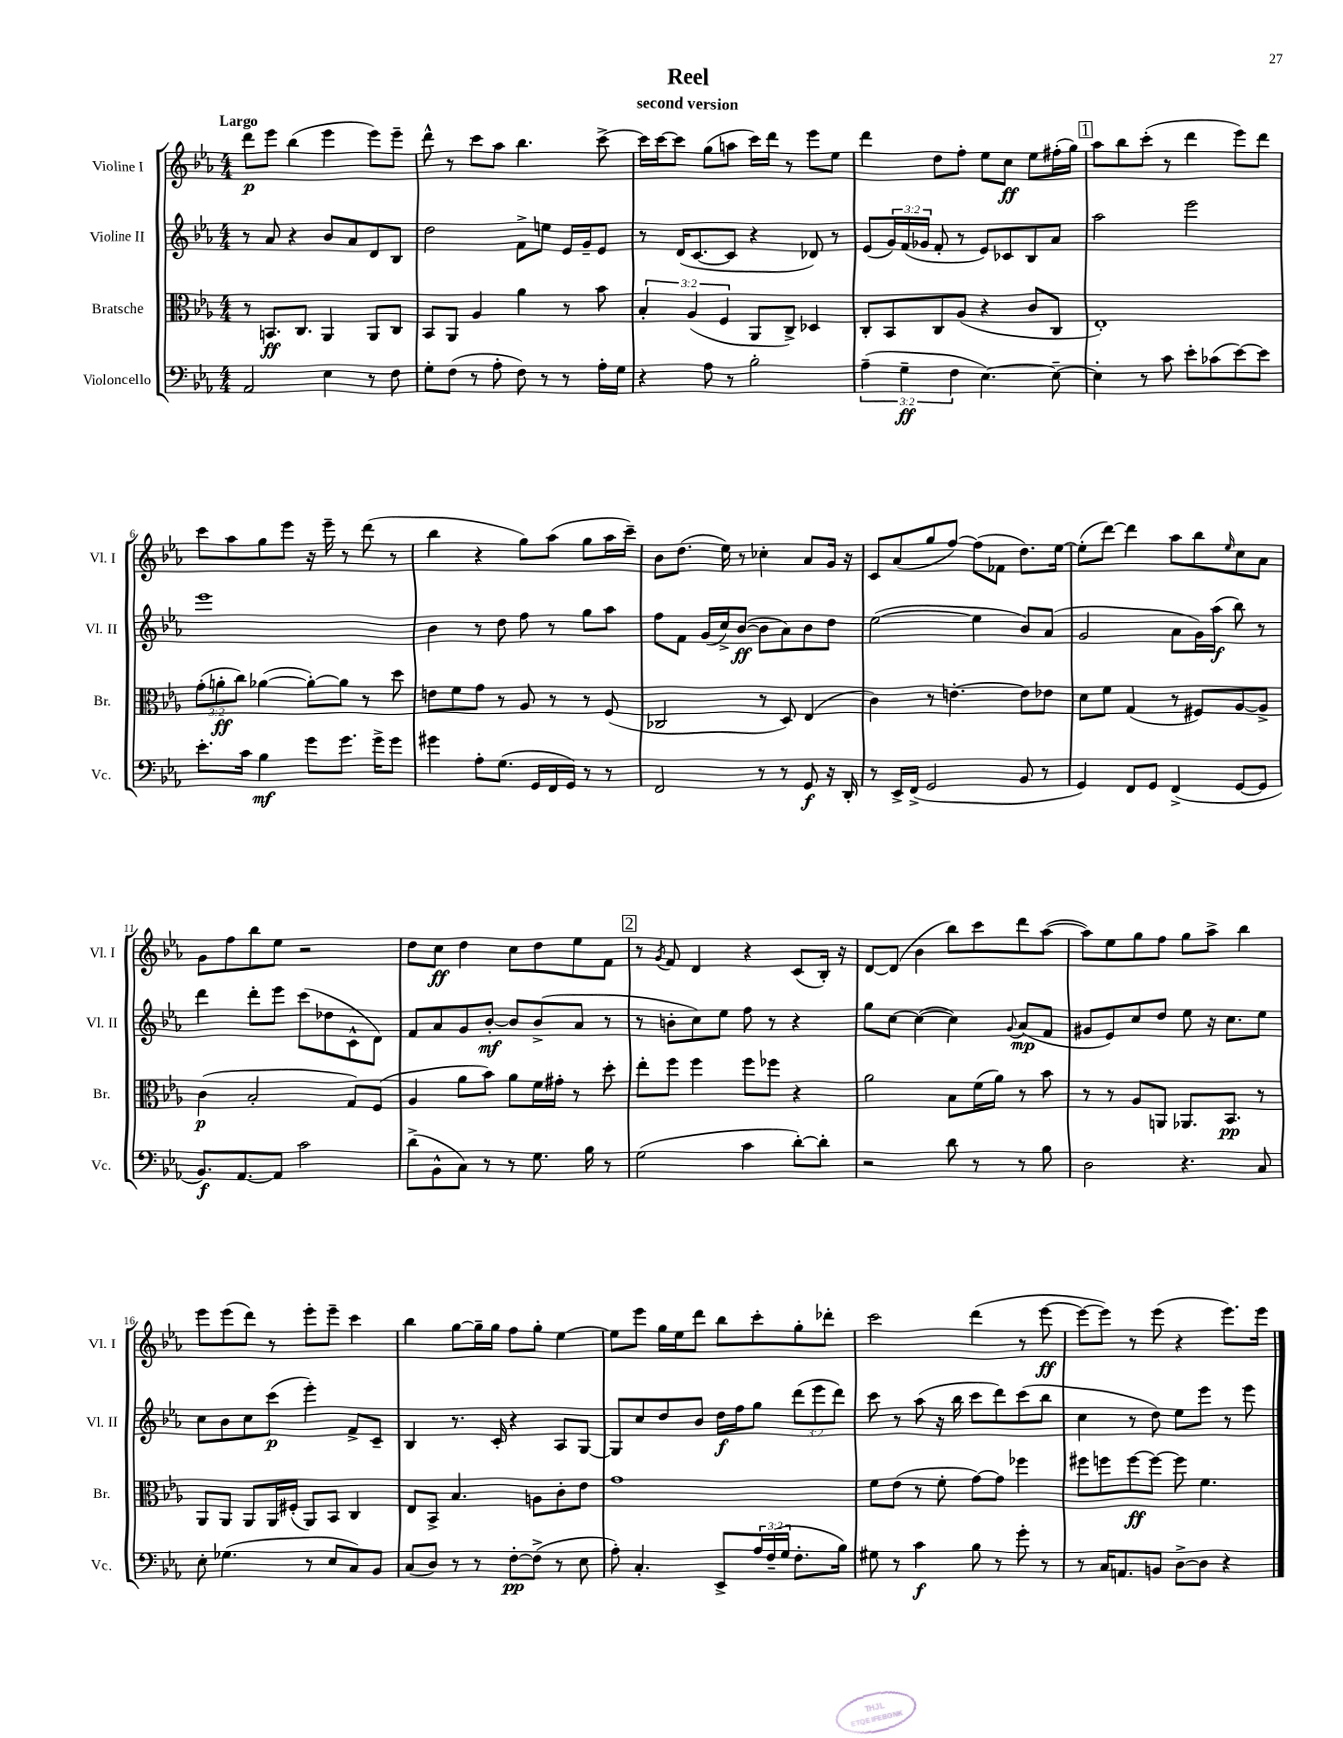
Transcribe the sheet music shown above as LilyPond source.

\header { title = "Reel" subtitle = "second version" }
<<
\new StaffGroup <<
\new Staff = "s0" \with { instrumentName = "Violine I" shortInstrumentName = "Vl. I" } {
    \clef treble \key ees \major \numericTimeSignature \time 4/4 \tempo "Largo"
    d'''8\p ees'''8 bes''4( ees'''4 ees'''8) ees'''8-- |
    d'''8-^ r8 c'''8 aes''8 bes''4. c'''8~-> |
    c'''16 c'''16~ c'''8 g''8( a''8 c'''16) d'''16 r8 ees'''8 ees''8 |
    d'''4 d''8 f''8-. ees''8 c''8\ff ees''8 fis''16-.( g''16) |
    \mark \markup { \box "1" } aes''8 bes''8 c'''8-.( r8 d'''4 ees'''8) d'''8 |
    c'''8 aes''8 g''8 ees'''8 r16 ees'''16-- r8 d'''8( r8 |
    bes''4 r4 g''8) aes''8( g''8 aes''16 c'''16--) |
    bes'8 d''8.( ees''16) r8 ces''4-. aes'8 g'16 r16 |
    c'8 aes'8( g''8 f''8~) f''8( fes'8 d''8.) ees''16~ |
    ees''8-.( d'''8~) d'''4 aes''8 bes''8 \grace { ees''16 } c''8 aes'8 |
    g'8 f''8 bes''8 ees''8 r2 |
    d''8 c''8\ff d''4 c''8 d''8 ees''8 f'8 |
    \mark \markup { \box "2" } r8 \acciaccatura { g'8 } f'8 d'4 r4 c'8( bes16-.) r16 |
    d'8~ d'8( bes'4 bes''8) c'''8 d'''8 aes''8~( |
    aes''8) ees''8 g''8 f''8 g''8 aes''8-> bes''4 |
    ees'''8 ees'''8( d'''8) r8 ees'''8-. ees'''8-- c'''4 |
    bes''4 g''8~ g''16-- g''16 f''8 g''8-. ees''4~ |
    ees''8 ees'''8 g''16 ees''16 d'''8 bes''8 c'''8-. g''8-. des'''8-. |
    c'''2 d'''4( r8 ees'''8~\ff |
    ees'''8~ ees'''8) r8 ees'''8( r4 ees'''8.) ees'''16 \bar "|." |
}
\new Staff = "s1" \with { instrumentName = "Violine II" shortInstrumentName = "Vl. II" } {
    \clef treble \key ees \major \numericTimeSignature \time 4/4 \override Staff.TupletNumber.text = #tuplet-number::calc-fraction-text
    r8 aes'8 r4 bes'8 aes'8 d'8 bes8 |
    d''2 f'8-> e''8 ees'16 g'16-- ees'8 |
    r8 d'16( c'8.~ c'8 r4 des'8) r8 |
    ees'8( \tuplet 3/2 { g'16) f'16( ges'16 } f'8-. r8 ees'8) ces'8 bes8 aes'8 |
    \mark \markup { \box "1" } aes''2 ees'''2 |
    ees'''1 |
    bes'4 r8 d''8 f''8 r8 g''8 aes''8 |
    f''8 f'8 g'16( c''16->) bes'8~\ff( bes'8 aes'8) bes'8 d''8 |
    ees''2~( ees''4 bes'8) aes'8( |
    g'2 aes'8 g'16) aes''16\f( bes''8) r8 |
    d'''4 d'''8-. ees'''8 c'''8( des''8 c'8-^ d'8) |
    f'8 aes'8 g'8 bes'8~-.\mf bes'8 bes'8->( aes'8 r8 |
    \mark \markup { \box "2" } r8 b'8-. c''8) ees''8 f''8 r8 r4 |
    g''8 c''8~ c''4~( c''4) \appoggiatura { g'8 } aes'8\mp( f'8 |
    gis'8 ees'8) c''8 d''8 ees''8 r16 c''8. ees''8 |
    c''8 bes'8 c''8 c'''8\p( ees'''4-.) f'8-> c'8-- |
    bes4 r8. c'16-. r4 aes8 g8~ |
    g8 c''8 d''8 bes'8 d''16\f f''16 g''8 \tuplet 3/2 { d'''8( ees'''8 d'''8) } |
    c'''8 r8 aes''8( r16 bes''16 c'''8 d'''8) c'''8( bes''8 |
    c''4 r8 d''8) ees''8 ees'''8 r8 ees'''8 \bar "|." |
}
\new Staff = "s2" \with { instrumentName = "Bratsche" shortInstrumentName = "Br." } {
    \clef alto \key ees \major \numericTimeSignature \time 4/4 \override Staff.TupletNumber.text = #tuplet-number::calc-fraction-text
    r8 b,8.\ff c8. aes,4 aes,8 c8 |
    bes,8 aes,8 aes4 aes'4 r8 bes'8 |
    \tuplet 3/2 { bes4-. aes4( f4 } aes,8 c8->) des4 |
    c8-. bes,8 c8 aes8( r4 c'8 c8 |
    \mark \markup { \box "1" } ees1-.) |
    \tuplet 3/2 { g'8-.( a'8-.\ff c''8) } aes'4~( aes'8~-.) aes'8 r8 d''8 |
    e'8 f'8 g'8 r8 aes8 r8 r8 f8( |
    ces2 r8 d8) ees4( |
    c'4) r8 e'4.~-. e'8 ees'8 |
    d'8 f'8 g4( r8 fis8) aes8~ aes8-> |
    c'4\p( bes2-. g8) f8( |
    aes4 aes'8 bes'8) aes'8 f'16 gis'16-. r8 d''8-. |
    \mark \markup { \box "2" } ees''8-. f''8 f''4 f''8 fes''8 r4 |
    aes'2 bes8 f'16( aes'16) r8 bes'8 |
    r8 r8 aes8 a,8 aes,8. bes,8.\pp r8 |
    aes,8 aes,8 aes,8 aes,16 fis16-.( aes,8) bes,8 c4 |
    ees8 bes,8-> bes4. a8 c'8-. ees'8 |
    g'1 |
    f'8 ees'8( r8 f'8-. g'8~) g'8 fes''4 |
    fis''8 f''8 f''8~\ff f''8~ f''8 f'4. \bar "|." |
}
\new Staff = "s3" \with { instrumentName = "Violoncello" shortInstrumentName = "Vc." } {
    \clef bass \key ees \major \numericTimeSignature \time 4/4 \override Staff.TupletNumber.text = #tuplet-number::calc-fraction-text
    aes,2 ees4 r8 f8 |
    g8-. f8( r8 aes8-. f8) r8 r8 aes16-. g16 |
    r4 aes8 r8 bes2-. |
    \tuplet 3/2 { aes4--( g4--\ff f4 } ees4.~) ees8~-- |
    \mark \markup { \box "1" } ees4-. r8 c'8 ees'8-. ces'8( ees'8~) ees'8 |
    ees'8.-. c'16 bes4\mf g'8 g'8. g'16-> g'8 |
    gis'4 aes8-. g8.( g,16 f,16 g,16) r8 r8 |
    f,2 r8 r8 g,8\f r16 d,16-. |
    r8 ees,16-> f,16->( g,2 bes,8 r8 |
    g,4) f,8 g,8 f,4->( g,8~ g,8 |
    bes,8.\f) aes,8.~ aes,8 c'2 |
    d'8->( bes,8-^ c8) r8 r8 g8. bes16 r8 |
    \mark \markup { \box "2" } g2( c'4 d'8~-.) d'8-. |
    r2 d'8 r8 r8 bes8 |
    d2 r4. c8 |
    ees8-. ges4.( r8 ees8 c8) bes,8 |
    c8( d8) r8 r8 f8~-.\pp f8->( r8 ees8 |
    aes8-.) c4.-. ees,8-> \tuplet 3/2 { aes16 f16--( g16 } f8.-. bes16) |
    gis8 r8 c'4\f bes8 r8 g'8-. r8 |
    r8 c16 a,8. b,8 d8~-> d8 r4 \bar "|." |
}
>>
>>
